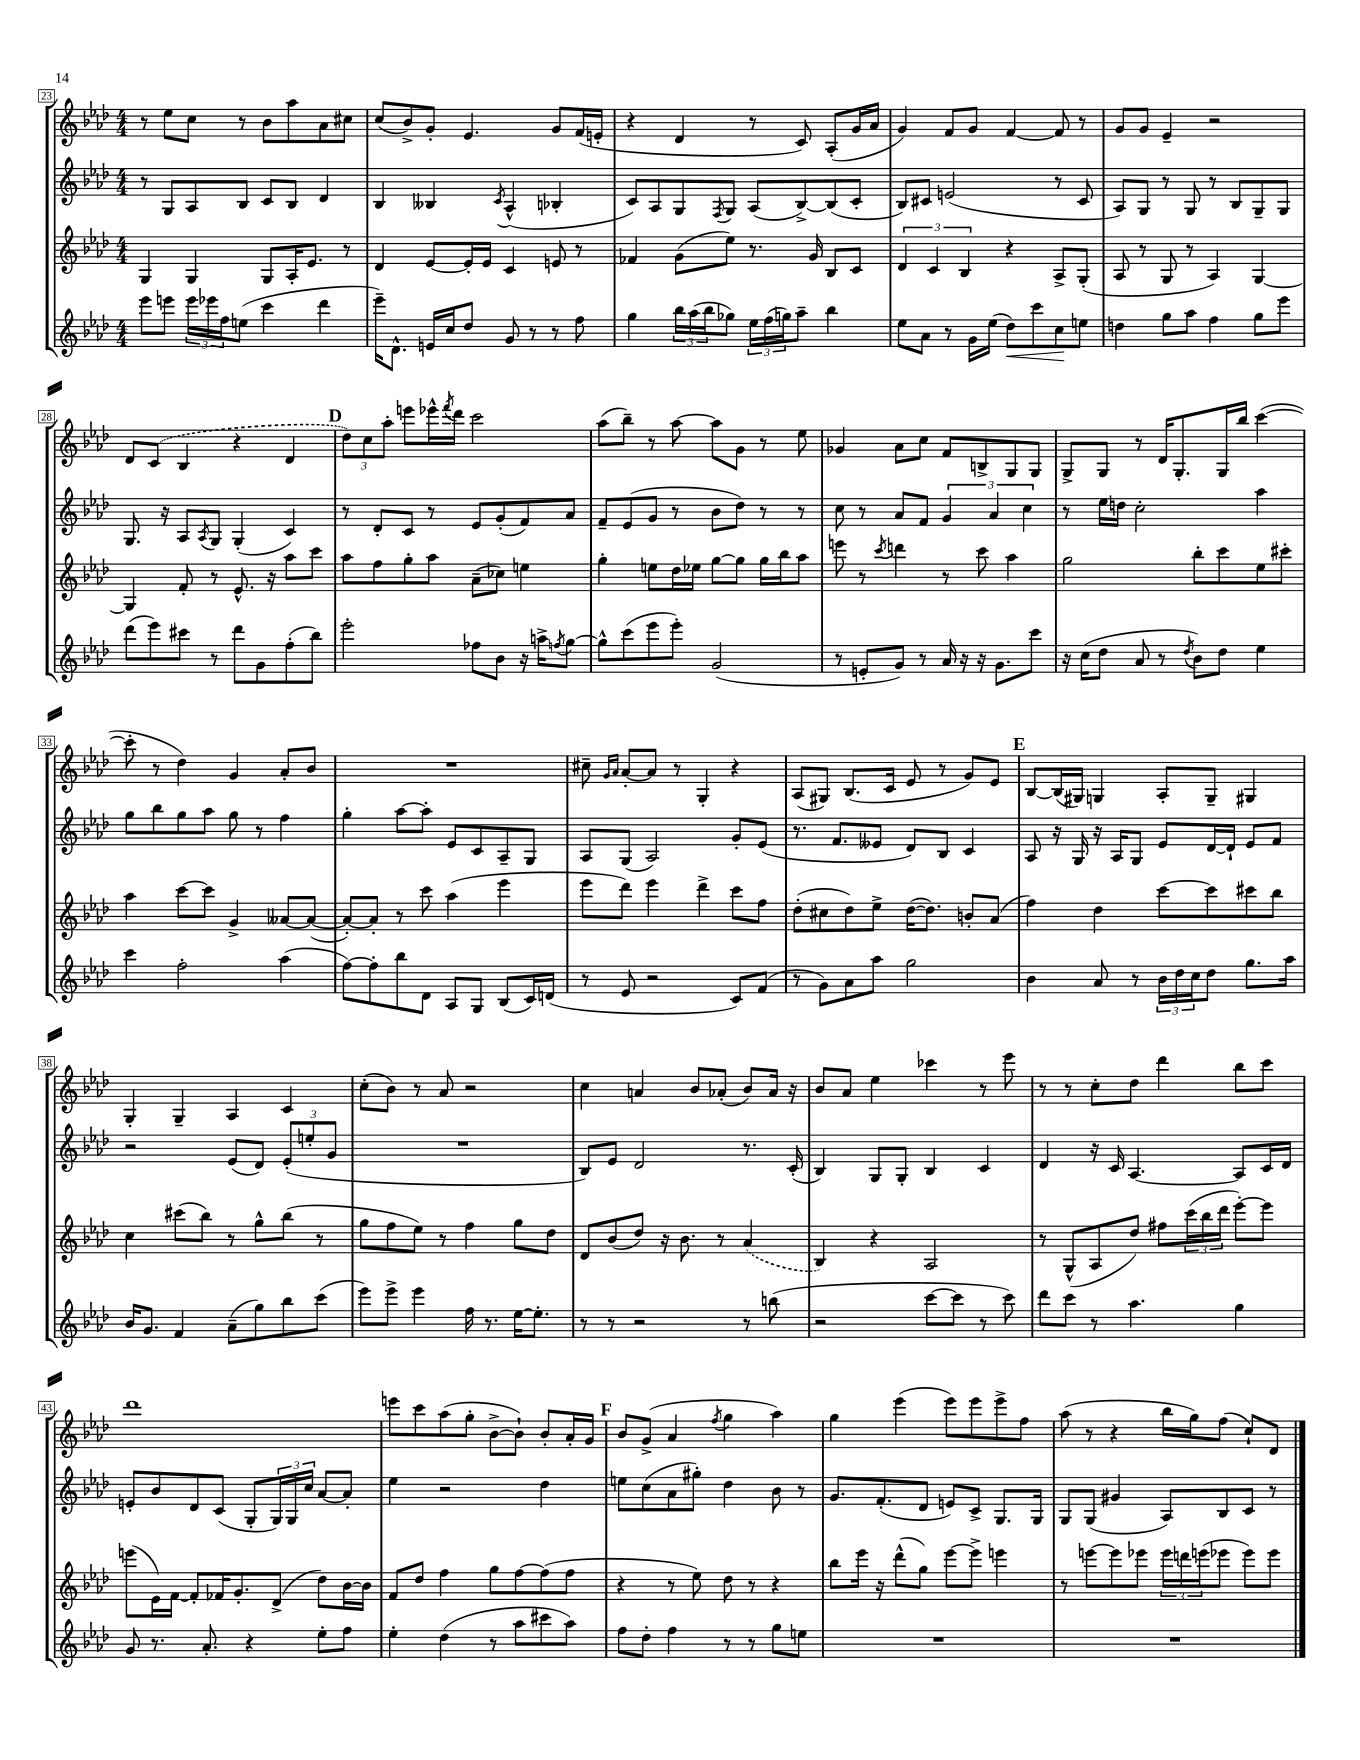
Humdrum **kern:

**kern	**dynam	**kern	**kern	**kern
*part4	*part4	*part3	*part2	*part1
*staff4	*staff4	*staff3	*staff2	*staff1
*clefG2	*	*clefG2	*clefG2	*clefG2
*k[b-e-a-d-]	*	*k[b-e-a-d-]	*k[b-e-a-d-]	*k[b-e-a-d-]
*M4/4	*	*M4/4	*M4/4	*M4/4
=23	=23	=23	=23	=23
8eee-\L	.	4G/	8r	8r
8eeen\J	.	.	8G/L	8ee-\L
24eee\LL	.	4G/	8A-/	8cc\J
24eee-X\	.	.	.	.
24ff\J	.	.	.	.
(8een\J	.	.	8B-/J	8r
4ccc\	.	8G/L	8c/L	8b-\L
.	.	16A-'/K	8B-/J	8aa-\
.	.	8.e-/J	.	.
4ddd-\	.	.	4d-/	8a-\
.	.	8r	.	8cc#X\J
=24	=24	=24	=24	=24
16eee-~\KL)	.	4d-/	4B-/	(8cc/L
8.d-^^\J	.	.	.	.
.	.	.	.	8b-^/)
16en/LL	.	[8e-/L	4B--X/	8g'/J
16cc/J	.	.	.	.
8dd-/J	.	16e-'/L]	.	4.e-/
.	.	16e-/JJ	.	.
.	.	.	8qc/	.
8g/	.	4c/	(4A-^^/	.
8r	.	.	.	.
8r	.	8en/	4B-X'/	8g/L
8ff\	.	8r	.	(16f/L
.	.	.	.	16en'/JJ
=25	=25	=25	=25	=25
4gg\	.	4f-X/	8c/L)	4r
.	.	.	8A-/	.
24bb-\LL	.	(8g\L	8G/	4d-/
(24aa-\	.	.	.	.
24bb-\J	.	.	.	.
.	.	.	8qF/	.
8gg-X\J)	.	8ee-\J)	8G/J	.
24ee-\LL	.	8.r	(8A-/L	8r
(24ff\	.	.	.	.
24ggn\J)	.	.	.	.
8aa-~\J	.	.	[8B-^/)	8c/)
.	.	16g/	.	.
4bb-\	.	8B-/L	(8B-/]	(8A-'/L
.	.	8c/J	8c'/J	16g/L
.	.	.	.	16a-/JJ
=26	=26	=26	=26	=26
8ee-\L	.	6d-/	8B-/L)	4g/)
8a-\J	.	.	8c#X/J	.
.	.	6c/	.	.
8r	.	.	(2en/	8f/L
.	.	6B-/	.	.
16g\LL	.	.	.	8g/J
(16ee-\JJ	.	.	.	.
!	!LO:HP:b	!	!	!
8dd-\L)	<	4r	.	[4f/
8ccc\	.	.	.	.
8cc\	.	8A-^/L	8r	8f/]
8een\J	[	(8G'/J	8c#/	8r
=27	=27	=27	=27	=27
4ddn\	.	8A-/	8A-/L)	8g/L
.	.	8r	8G/J	8g/J
8gg\L	.	8G/	8r	4e-~/
8aa-\J	.	8r	8G/	.
4ff\	.	4A-/)	8r	2r
.	.	.	8B-/L	.
8gg\L	.	[4G/	8G~/	.
8eee-\J	.	.	8G/J	.
!!LO:LB:g=z
=28	=28	=28	=28	=28
(8ddd-\L	.	4G/]	8.G/	8d-/L
8eee-\)	.	.	.	(8c/J
.	.	.	16r	.
8ccc#X\J	.	8f'/	8A-/L	4B-/
.	.	.	8qA-/	.
8r	.	8r	8G/J	.
8ddd-\L	.	8.e-^^/	(4G'/	4r
8g\	.	.	.	.
.	.	16r	.	.
(8ff'\	.	8aa-\L	4c/)	4d-/
8bb-\J)	.	8ccc\J	.	.
!!LO:REH:place=s1:t=D
=29	=29	=29	=29	=29
2eee-'\	.	8aa-\L	8r	12dd-\L)
.	.	.	.	12cc\
.	.	8ff\	8d-'/L	.
.	.	.	.	12aa-'\J
.	.	8gg'\	8c/J	8eeen\L
.	.	8aa-\J	8r	16eee-X^^\L
.	.	.	.	8qfff/
.	.	.	.	16ddd-\JJ
8ff-X\L	.	(8a-~\L	8e-/L	2ccc\
8b-\J	.	8cc-X\J)	(8g'/	.
16r	.	4een\	8f/)	.
16aan^\KL	.	.	.	.
8qffn/	.	.	.	.
[8gg\J	.	.	8a-/J	.
=30	=30	=30	=30	=30
8gg^^\L]	.	4gg'\	8f~/L	(8aa-\L
(8ccc\	.	.	(8e-/	8bb-~\J)
8eee-\	.	8een\L	8g/J	8r
8eee-'\J)	.	16dd-\L	8r	[8aa-\
.	.	16ee-X\JJ	.	.
(2g/	.	[8gg\L	8b-\L	8aa-\L]
.	.	8gg\J]	8dd-\J)	8g\J
.	.	16gg\LL	8r	8r
.	.	16bb-\J	.	.
.	.	8aa-\J	8r	8ee-\
=31	=31	=31	=31	=31
8r	.	8eeen\	8cc\	4g-X/
8en'/L	.	8r	8r	.
.	.	8qccc/	.	.
8g/J)	.	4dddn\	8a-/L	8a-\L
8r	.	.	8f/J	8cc\J
16a-/	.	8r	6g/	8f/L
16r	.	.	.	.
16r	.	8ccc\	.	8Bn^/
.	.	.	6a-/	.
8.g\L	.	.	.	.
.	.	4aa-\	.	8G/
.	.	.	6cc\	.
8ccc\J	.	.	.	8G/J
=32	=32	=32	=32	=32
16r	.	2gg\	8r	8G^/L
(16cc\KL	.	.	.	.
8dd-\J	.	.	16ee-\LL	8G/J
.	.	.	16ddn\JJ	.
8a-/	.	.	2cc'\	8r
8r	.	.	.	16d-/KL
.	.	.	.	8.G'/
8qdd-/	.	.	.	.
8b-\L)	.	8bb-'\L	.	.
8dd-\J	.	8ccc\	.	16G/L
.	.	.	.	16bb-/JJ
4ee-\	.	8ee-\	4aa-\	([4ccc\
.	.	8ccc#X'\J	.	.
!!LO:LB:g=z
=33	=33	=33	=33	=33
4ccc\	.	4aa-\	8gg\L	8ccc'\]
.	.	.	8bb-\	8r
2ff'\	.	[8ccc\L	8gg\	4dd-\)
.	.	8ccc\J]	8aa-\J	.
.	.	4g^/	8gg\	4g/
.	.	.	8r	.
(4aa-\	.	[8a--X/L	4ff\	8a-'/L
.	.	(8a--/J_	.	8b-/J
=34	=34	=34	=34	=34
[8ff\L)	.	8a--'/L_)	4gg'\	1r
8ff'\]	.	8a--'/J]	.	.
8bb-\	.	8r	[8aa-\L	.
8d-\J	.	8ccc\	8aa-'\J]	.
8A-/L	.	(4aa-\	8e-/L	.
8G/J	.	.	8c/	.
(8B-/L	.	4eee-\	8A-~/	.
16c/L)	.	.	8G/J	.
(16dn/JJ	.	.	.	.
=35	=35	=35	=35	=35
8r	.	8eee-\L	8A-/L	8cc#X~\
.	.	.	.	16qqg/LL
.	.	.	.	16qqa-/JJ
8e-/	.	8ddd-\J)	(8G/J	[8a-'/L
2r	.	4eee-\	2A-/)	8a-/J]
.	.	.	.	8r
.	.	4ddd-^\	.	4G'/
8c/L)	.	8ccc\L	8g'/L	4r
(8f/J	.	8ff\J	(8e-/J	.
=36	=36	=36	=36	=36
8r	.	(8dd-'\L	8.r	(8A-/L
8g\L)	.	8cc#X\	.	8G#X/J)
.	.	.	8.f/L	.
8a-\	.	8dd-\)	.	(8.B-/L
8aa-\J	.	8ee-^\J	8e--X/J	.
.	.	.	.	16c/Jk
2gg\	.	([16dd-\KL	8d-/L)	8e-/
.	.	8.dd-\J])	.	.
.	.	.	8B-/J	8r
.	.	8bn'/L	4c/	8g/L)
.	.	(8a-/J	.	8e-/J
!!LO:REH:place=s1:t=E
=37	=37	=37	=37	=37
4b-\	.	4ff\)	8A-/	[8B-/L
.	.	.	16r	(16B-/L]
.	.	.	16G/	16G#X/JJ)
8a-/	.	4dd-\	16r	4Gn/
.	.	.	16A-/KL	.
8r	.	.	8G/J	.
24b-\LL	.	[8ccc\L	8e-/L	8A-'/L
24dd-\	.	.	.	.
24cc\J	.	.	.	.
8dd-\J	.	8ccc\]	[16d-/L	8G~/J
.	.	.	16d-`/JJ]	.
8.gg\L	.	8ccc#X\	8e-/L	4G#X/
.	.	8bb-\J	8f/J	.
16aa-\Jk	.	.	.	.
!!LO:LB:g=z
=38	=38	=38	=38	=38
16b-/KL	.	4cc\	2r	4G'/
8.g/J	.	.	.	.
4f/	.	(8ccc#X\L	.	4G~/
.	.	8bb-\J)	.	.
(8a-~\L	.	8r	(8e-/L	4A-/
8gg\)	.	8gg^^\L	8d-/J)	.
8bb-\	.	(8bb-\J	(12e-'/L	4c/
.	.	.	12een'/	.
(8ccc\J	.	8r	.	.
.	.	.	12g/J	.
=39	=39	=39	=39	=39
8eee-\L)	.	8gg\L	1r	(8cc'\L
8eee-^\J	.	8ff\	.	8b-\J)
4eee-\	.	8ee-\J)	.	8r
.	.	8r	.	8a-/
16ff\	.	4ff\	.	2r
8.r	.	.	.	.
[16ee-\KL	.	8gg\L	.	.
8.ee-'\J]	.	.	.	.
.	.	8dd-\J	.	.
=40	=40	=40	=40	=40
8r	.	8d-/L	8B-/L)	4cc\
8r	.	(8b-/	8e-/J	.
2r	.	8dd-/J)	2d-/	4an/
.	.	16r	.	.
.	.	8.b-\	.	.
.	.	.	.	8b-/L
.	.	8r	.	(8a-X'/J
8r	.	(4a-/	8.r	8b-/L)
(8bbn\	.	.	.	16a-/Jk
.	.	.	(16c'/	16r
=41	=41	=41	=41	=41
2r	.	4B-/)	4B-/)	8b-/L
.	.	.	.	8a-/J
.	.	4r	8G/L	4ee-\
.	.	.	8G'/J	.
[8ccc\L	.	2A-/	4B-/	4ccc-X\
8ccc\J]	.	.	.	.
8r	.	.	4c/	8r
8ccc\)	.	.	.	8eee-\
=42	=42	=42	=42	=42
8ddd-\L	.	8r	4d-/	8r
8ccc\J	.	(8G^^/L	.	8r
8r	.	8A-/	16r	8cc'\L
.	.	.	16c/	.
4.aa-\	.	8dd-/J)	[4.A-/	8dd-\J
.	.	8ff#X\L	.	4ddd-\
.	.	(24ccc\L	.	.
.	.	24bb-\	.	.
.	.	24ddd-\JJ	.	.
4gg\	.	[8eee-'\L)	8A-/L]	8bb-\L
.	.	8eee-\J]	16c/L	8ccc\J
.	.	.	16d-/JJ	.
!!LO:LB:g=z
=43	=43	=43	=43	=43
8g/	.	(8eeen\L	8en'/L	1ddd-
8.r	.	16e-\L)	8b-/	.
.	.	[16f\JJ	.	.
.	.	8f'/L]	8d-/	.
8.a-'/	.	.	.	.
.	.	16f-X/K	(8c/J	.
.	.	8.g'/	.	.
4r	.	.	8G'/L	.
.	.	(8d-^/J	24G/L)	.
.	.	.	24G/	.
.	.	.	24cc/JJ	.
8ee-'\L	.	8dd-\L)	[8a-/L	.
8ff\J	.	[16b-\L	8a-'/J]	.
.	.	16b-\JJ]	.	.
=44	=44	=44	=44	=44
4ee-'\	.	8f/L	4ee-\	8eeen\L
.	.	8dd-/J	.	8ccc\
(4dd-\	.	4ff\	2r	(8aa-\
.	.	.	.	8gg'\J
8r	.	8gg\L	.	[8b-^\L
8aa-\L	.	[8ff\	.	8b-`\J])
8ccc#X\	.	(8ff\]	4dd-\	8b-'/L
8aa-\J)	.	8ff\J	.	16a-'/L
.	.	.	.	16g/JJ
!!LO:REH:place=s1:t=F
=45	=45	=45	=45	=45
8ff\L	.	4r	8een\L	8b-/L
8dd-'\J	.	.	(8cc\	(8g^/J
4ff\	.	8r	8a-\	4a-/
.	.	8ee-\)	8gg#X'\J)	.
.	.	.	.	8qff/
8r	.	8dd-\	4dd-\	4gg\
8r	.	8r	.	.
8gg\L	.	4r	8b-\	4aa-\)
8een\J	.	.	8r	.
=46	=46	=46	=46	=46
1r	.	8bb-\L	8.g/L	4gg\
.	.	16eee-\Jk	.	.
.	.	16r	(8.f'/	.
.	.	(8ddd-^^\L	.	(4eee-\
.	.	8gg\J)	8d-/J	.
.	.	[8eee-\L	8en/L)	8eee-\L)
.	.	8eee-^\J]	8c^/J	8eee-\
.	.	4eeen\	8.G/L	8eee-^\
.	.	.	.	8ff\J
.	.	.	16G/Jk	.
=47	=47	=47	=47	=47
1r	.	8r	8G/L	(8aa-\
.	.	[8eeen\L	(8G/J	8r
.	.	8eee\]	4g#X/	4r
.	.	8eee-X\J	.	.
.	.	24eee-\LL	8A-/L)	16bb-\LL
.	.	24dddn\	.	.
.	.	.	.	16gg\J)
.	.	(24eeen\J	.	.
.	.	8eee-X\J	8B-/	(8ff\J
.	.	8eee-\L)	8c/J	8cc`/L)
.	.	8eee-\J	8r	8d-/J
==	==	==	==	==
*-	*-	*-	*-	*-
